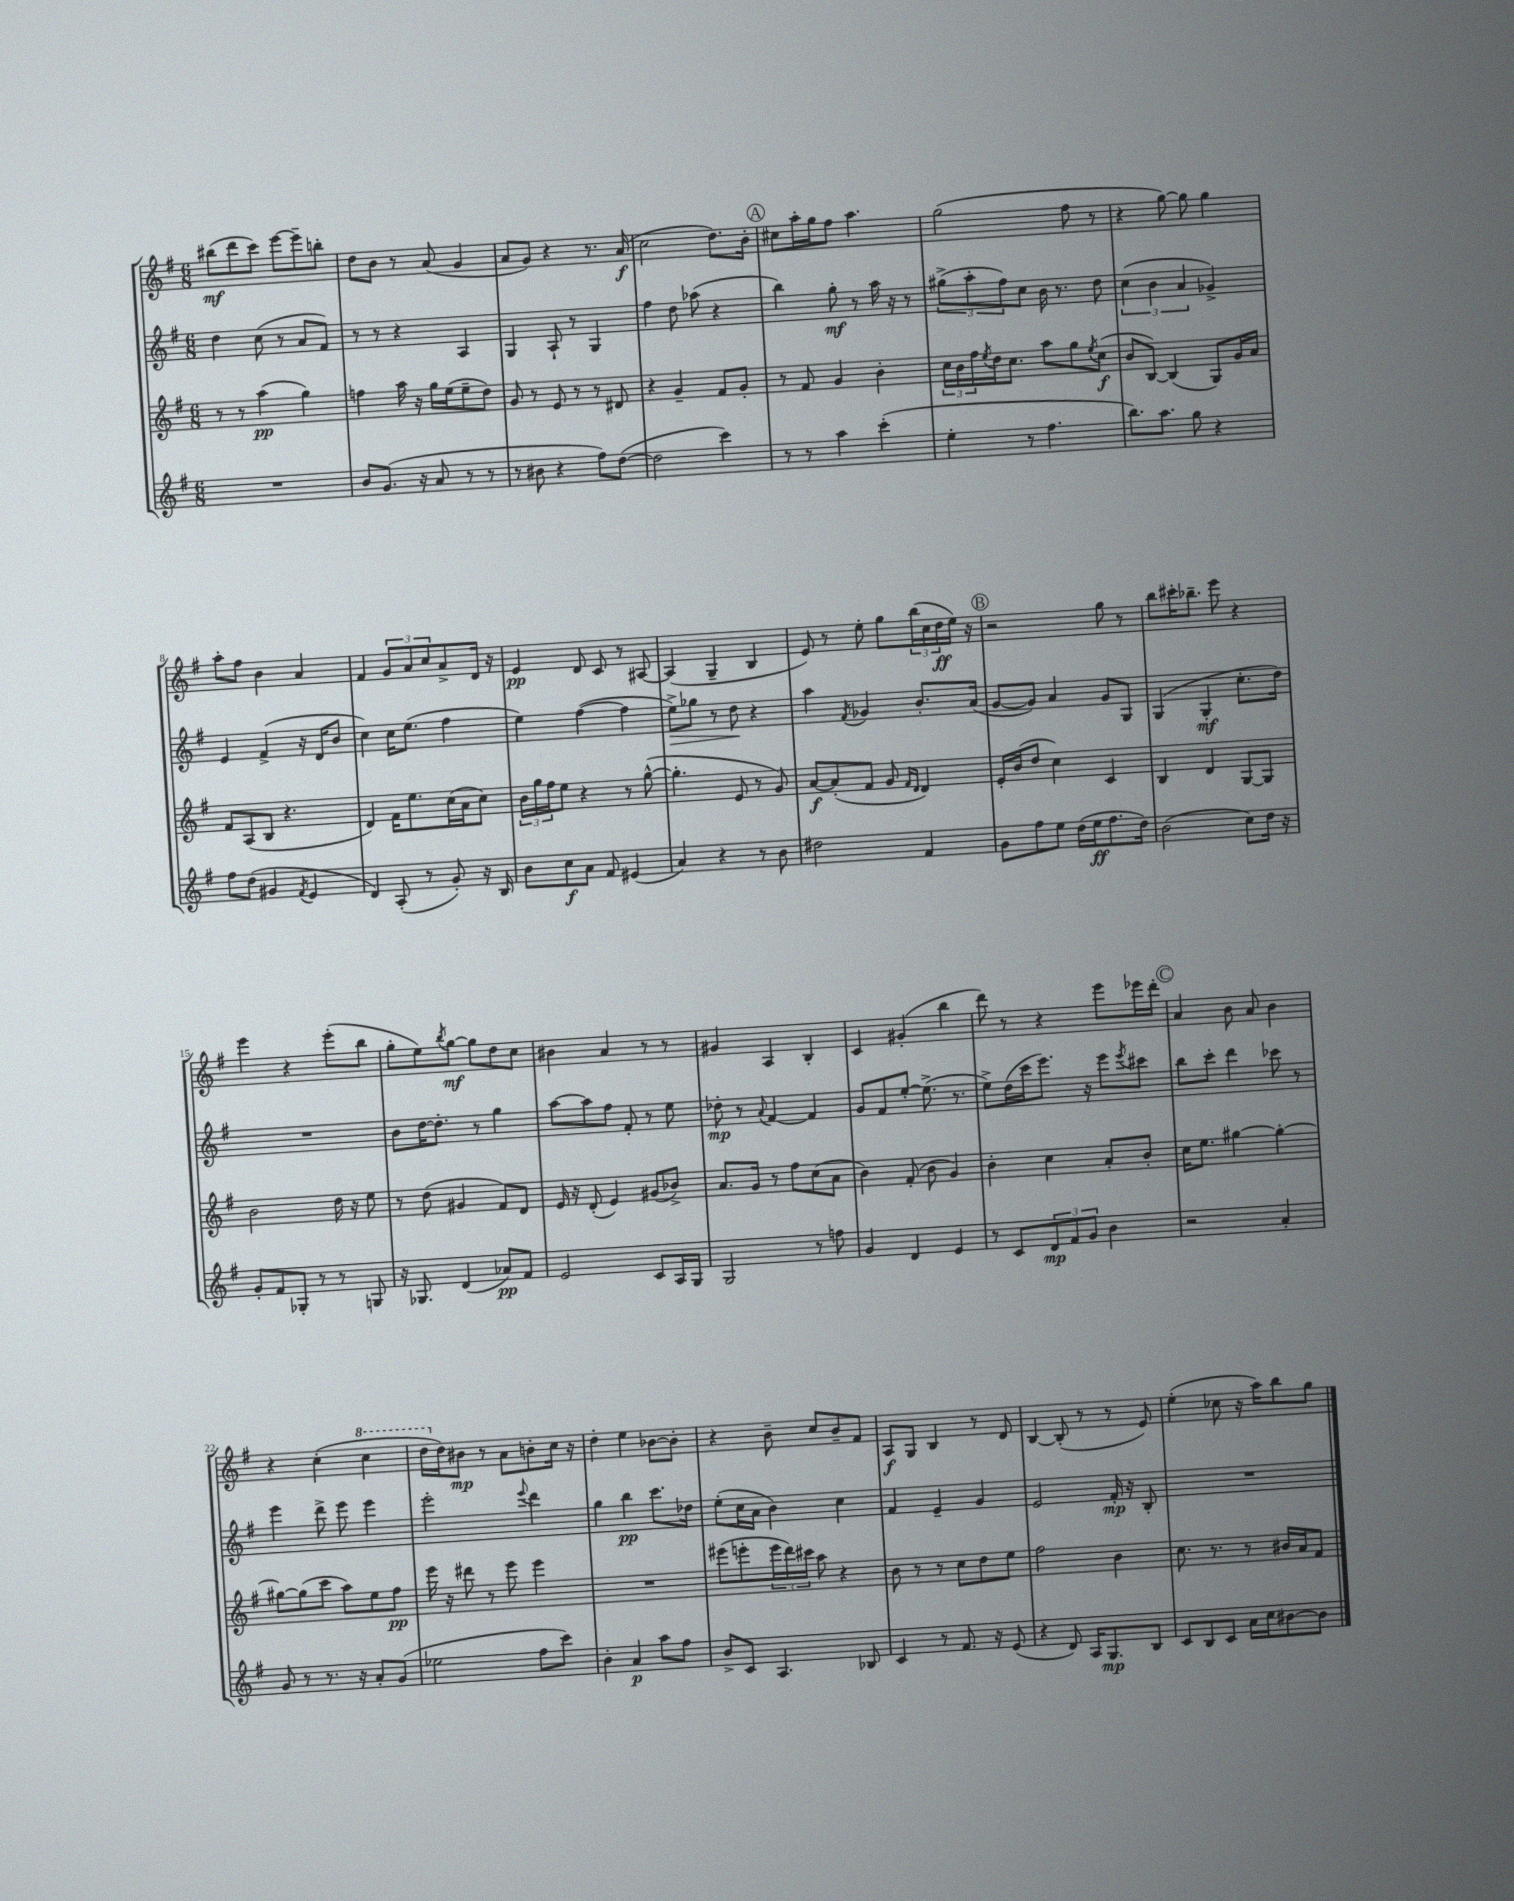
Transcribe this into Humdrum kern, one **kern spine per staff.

**kern	**kern	**kern	**kern
*staff4	*staff3	*staff2	*staff1
*clefG2	*clefG2	*clefG2	*clefG2
*k[f#]	*k[f#]	*k[f#]	*k[f#]
*M6/8	*M6/8	*M6/8	*M6/8
2.r	8r	4dd\	(8bb#\L
.	8r	.	8ddd\
.	(4aa\	(8cc\	8ccc\J)
.	.	8r	[8eee\L
.	4gg\)	8a/L	8eee~\]
.	.	8f#/J)	8bb'\J
=	=	=	=
8b/L	4ff\	8r	8dd\L
(8.g/J	.	8r	8b\J
.	16aa\	4r	8r
16r	16r	.	.
8a/	16gg\LL	.	(8a/
.	(16ee\J	.	.
8r	8ee~\	4A/	4g/
8r	8dd\J)	.	.
=	=	=	=
8r	8g/	4G/	8a/L
8b#\	8r	.	8g/J)
4r	8e/	8A`/	4r
.	8r	8r	.
8ff#\L)	8r	4G/	8.r
([8dd\J	8d#/	.	.
.	.	.	(16a/
=	=	=	=
2dd\]	4r	4ff#\	2cc\
.	4g~/	8dd\	.
.	.	(8aa-\	.
4ccc\)	8f#/L	4r	8.dd\L)
.	8g'/J	.	.
.	.	.	16b'\Jk
=	=	=	=
8r	8r	4bb\)	8cc#\L
8r	8f#/	.	16aa'\L
.	.	.	16gg\J
4aa\	4g/	8gg'\	8ff#\J
.	.	8r	4.aa\
(4ccc'\	4b'\	16aa\	.
.	.	16r	.
.	.	8r	.
=	=	=	=
4ee'\	24cc\LL	(12gg#^\L	(2gg\
.	24b\	.	.
.	24ff#\	12aa'\	.
.	8qee/	.	.
.	16dd\J	.	.
.	.	12ff#\)	.
.	8.cc\J	.	.
8r	.	8cc\J	.
4.ff#\	8aa\L	16b\	.
.	.	8.r	.
.	8gg\	.	8ff#\
.	8qee/	.	.
.	(8cc\J	8dd\	8r
=	=	=	=
8.bb\L)	8b/L	(6cc\	4r
.	[8B/J)	.	.
.	.	6b\	.
8.aa\J	.	.	.
.	(4B/]	.	[8gg\)
.	.	6a/	.
8gg\	.	.	8gg\]
4r	8G/L)	4g-^/)	4gg\
.	16g/L	.	.
.	16a/JJ	.	.
=	=	=	=
8ff#\L	8f#/L	4e/	8aa'\L
(8dd\J	(8A/	.	8ff#\J
4g#/	8B/J	(4f#^/	4b\
.	4.r	.	.
8qf#/	.	.	.
4e/	.	16r	4a/
.	.	16d/LK	.
.	.	8b/J	.
=	=	=	=
4d/)	4d/)	4cc\)	4f#/
(8A'/	16f#\LK	16cc\LK	12g/L
.	8.ee\	(8.ee\J	.
.	.	.	12a/
8r	.	.	.
.	.	.	12cc/
8g'/)	(16cc\L	4ff#\	8a^/
.	16a\J	.	.
16r	8cc\J)	.	16d/Jk
16B/	.	.	16r
=	=	=	=
8b\L	24b\LL	4ee\)	4e/
.	24gg\	.	.
.	24ff#\J	.	.
8cc\	8ee\J	.	.
8a\J	4r	([4ff#\	8d/
8f#/	.	.	8c/
(4e#/	8r	4ff#\]	8r
.	([8gg^^\	.	[8A#/
=	=	=	=
4a/)	4.gg'\]	8ee^\L)	(4A#/]
.	.	8gg-\J	.
4r	.	8r	4G~/
.	8e/	8dd\	.
8r	8r	4r	4B/
8b\	8g/)	.	.
=	=	=	=
2dd#\	[8a/L	4aa\	8e/)
.	(8a'/]	.	8r
.	.	8qf#/	.
.	8f#/J	4g-/	8ee'\
.	8g/	.	8gg\L
.	16qqf#/LL	.	.
.	16qqd/JJ	.	.
4f#/	4d/)	8.b'/L	(24bb\L
.	.	.	24cc\
.	.	.	24dd\
.	.	.	16ee\JJ)
.	.	(16a/Jk	16r
=	=	=	=
8g\L	16e'/LL	[8g/L	2r
.	(16b/J	.	.
8ff#\	8dd/J	8g/]J)	.
8ee\J	4cc\)	4a/	.
(16dd\LL	.	.	.
16ee\J	.	.	.
8.ff#\	4c/	8g/L	8gg\
.	.	8G/J	8r
16dd\Jk)	.	.	.
=	=	=	=
(2b\	4B/	(4G/	8bb\L
.	.	.	16ccc#'\K
.	.	.	8.bb-~\J
.	4d/	4G'/	.
.	.	.	8eee\
8cc\L)	[8G/L	8.cc'\L	4r
16dd\Jk	8G/]J	.	.
16r	.	16dd\Jk)	.
=	=	=	=
8g'/L	2b\	2.r	4eee\
8f#/	.	.	.
8G-'/J	.	.	4r
8r	.	.	.
8r	16dd\	.	(8eee'\L
.	16r	.	.
8G/	8ee\	.	8bb\J
=	=	=	=
16r	8r	8b\L	8gg'\L
8.G-/	.	.	.
.	(8dd\	[16dd\K	8ee\)
.	.	8.dd'\]J	.
.	.	.	8qbb/
(4d/	4g#/	.	[8gg\J
.	.	8r	8gg\]L
8a-/L)	8f#/L)	4gg\	8dd\
8f#/J	8d/J	.	8cc\J
=	=	=	=
2e/	16e/	[8aa\L	4b#\
.	16r	.	.
.	(8d'/	8aa\]	.
.	4e/)	8ff#\J	4a/
.	.	8f#'/	.
8c/L	(8g#/L	8r	8r
16A/L	8b-^/J)	8ee\	8r
16G/JJ	.	.	.
=	=	=	=
2G/	8.a/L	8dd-'\	4g#/
.	.	8r	.
.	16g/Jk	.	.
.	.	8qqa/	.
.	8r	[4f#/	4A/
.	8ff#\L	.	.
8r	(8cc\	4f#/]	4B'/
8ff\	8a\J	.	.
=	=	=	=
4g/	4b\)	8g/L	4c/
.	.	8f#/	.
4d/	(8f#'/	[8ee'/J	(4g#'/
.	8b\	(8.ee^\]	.
4e/	4g/)	.	4bb\
.	.	8.r	.
=	=	=	=
8r	4b'\	8ee^\L)	8ddd\)
8c/L	.	(16dd\L	8r
.	.	16ccc\J	.
12d/	4cc\	8.eee\J)	4r
12f#/	.	.	.
12g/J	.	.	.
.	.	16r	.
4b\	8a'/L	8eee\L	8eee\L
.	.	8qeee/	.
.	8b'/J	8ccc#\J	16eee-\L
.	.	.	16ddd'\JJ
=	=	=	=
2r	16cc\LK	8bb\L	4a/
.	8.ee\J	.	.
.	.	8ccc'\J	.
.	[4gg#\	4ddd\	8b\
.	.	.	8a/
4a'/	4gg#'\_	8ccc-\	4b\
.	.	8r	.
=	=	=	=
8g/	8gg#\_L	4eee\	4r
8r	(8gg#\]	.	.
8.r	8ccc\J	8ddd^\	(4cc'\
.	8aa\L)	8eee\	.
16r	.	.	.
8a'/L	8ee\	4eee\	4ccc\
(8g/J	8ff#\J	.	.
=	=	=	=
2ee-\	16eee\	2eee'\	16ddd\LL
.	16r	.	16dd\J)
.	8ddd#\	.	8b#\J
.	8r	.	8r
.	8eee\	.	8a\L
.	.	8qqeee/	.
8ff#\L	4eee\	4ddd\	8b'\
8ccc\J)	.	.	16cc\Jk
.	.	.	16r
=	=	=	=
4b'\	2.r	4gg\	4dd'\
4a/	.	4bb\	4ee\
8aa\L	.	8.ccc\L	[8b-\L
8ff#\J	.	.	8b-'\]J
.	.	16dd-\Jk	.
=	=	=	=
8b^/L	(8eee#\L	(8ee'\L	4r
8c/J	8eee'\	16cc\L	.
.	.	16a\JJ	.
4.A/	24eee\L	4b\)	8b~\
.	24ddd\)	.	.
.	24ccc#\JJ	.	.
.	8aa\	.	8cc/L
.	4r	4cc\	8b~/
8B-/	.	.	8f#/J
=	=	=	=
4c/	8b\	4f#/	8A/L
.	8r	.	8G/J
8r	8r	4e~/	4B/
8.f#/	8cc\L	.	.
.	8dd\	4g/	8r
16r	.	.	.
(8e/	8ee\J	.	8d/
=	=	=	=
4r	2ff#\	2e/	[4B/
8d/)	.	.	(8B'/]
16A/LK	.	.	8r
8.G/	.	.	.
.	4b\	16f#'/	8r
.	.	16r	.
8B/J	.	8B'/	8e/)
=	=	=	=
8c/L	8.cc\	2.r	(4ee'\
8B/	.	.	.
.	8.r	.	.
8c/J	.	.	8cc-\
16a\LL	8r	.	16r
16cc\J	.	.	16aa\LK)
[8b#\	16b#/LL	.	8bb\
.	16a/J	.	.
8b#\]J	8f#/J	.	8gg\J
==	==	==	==
*-	*-	*-	*-
